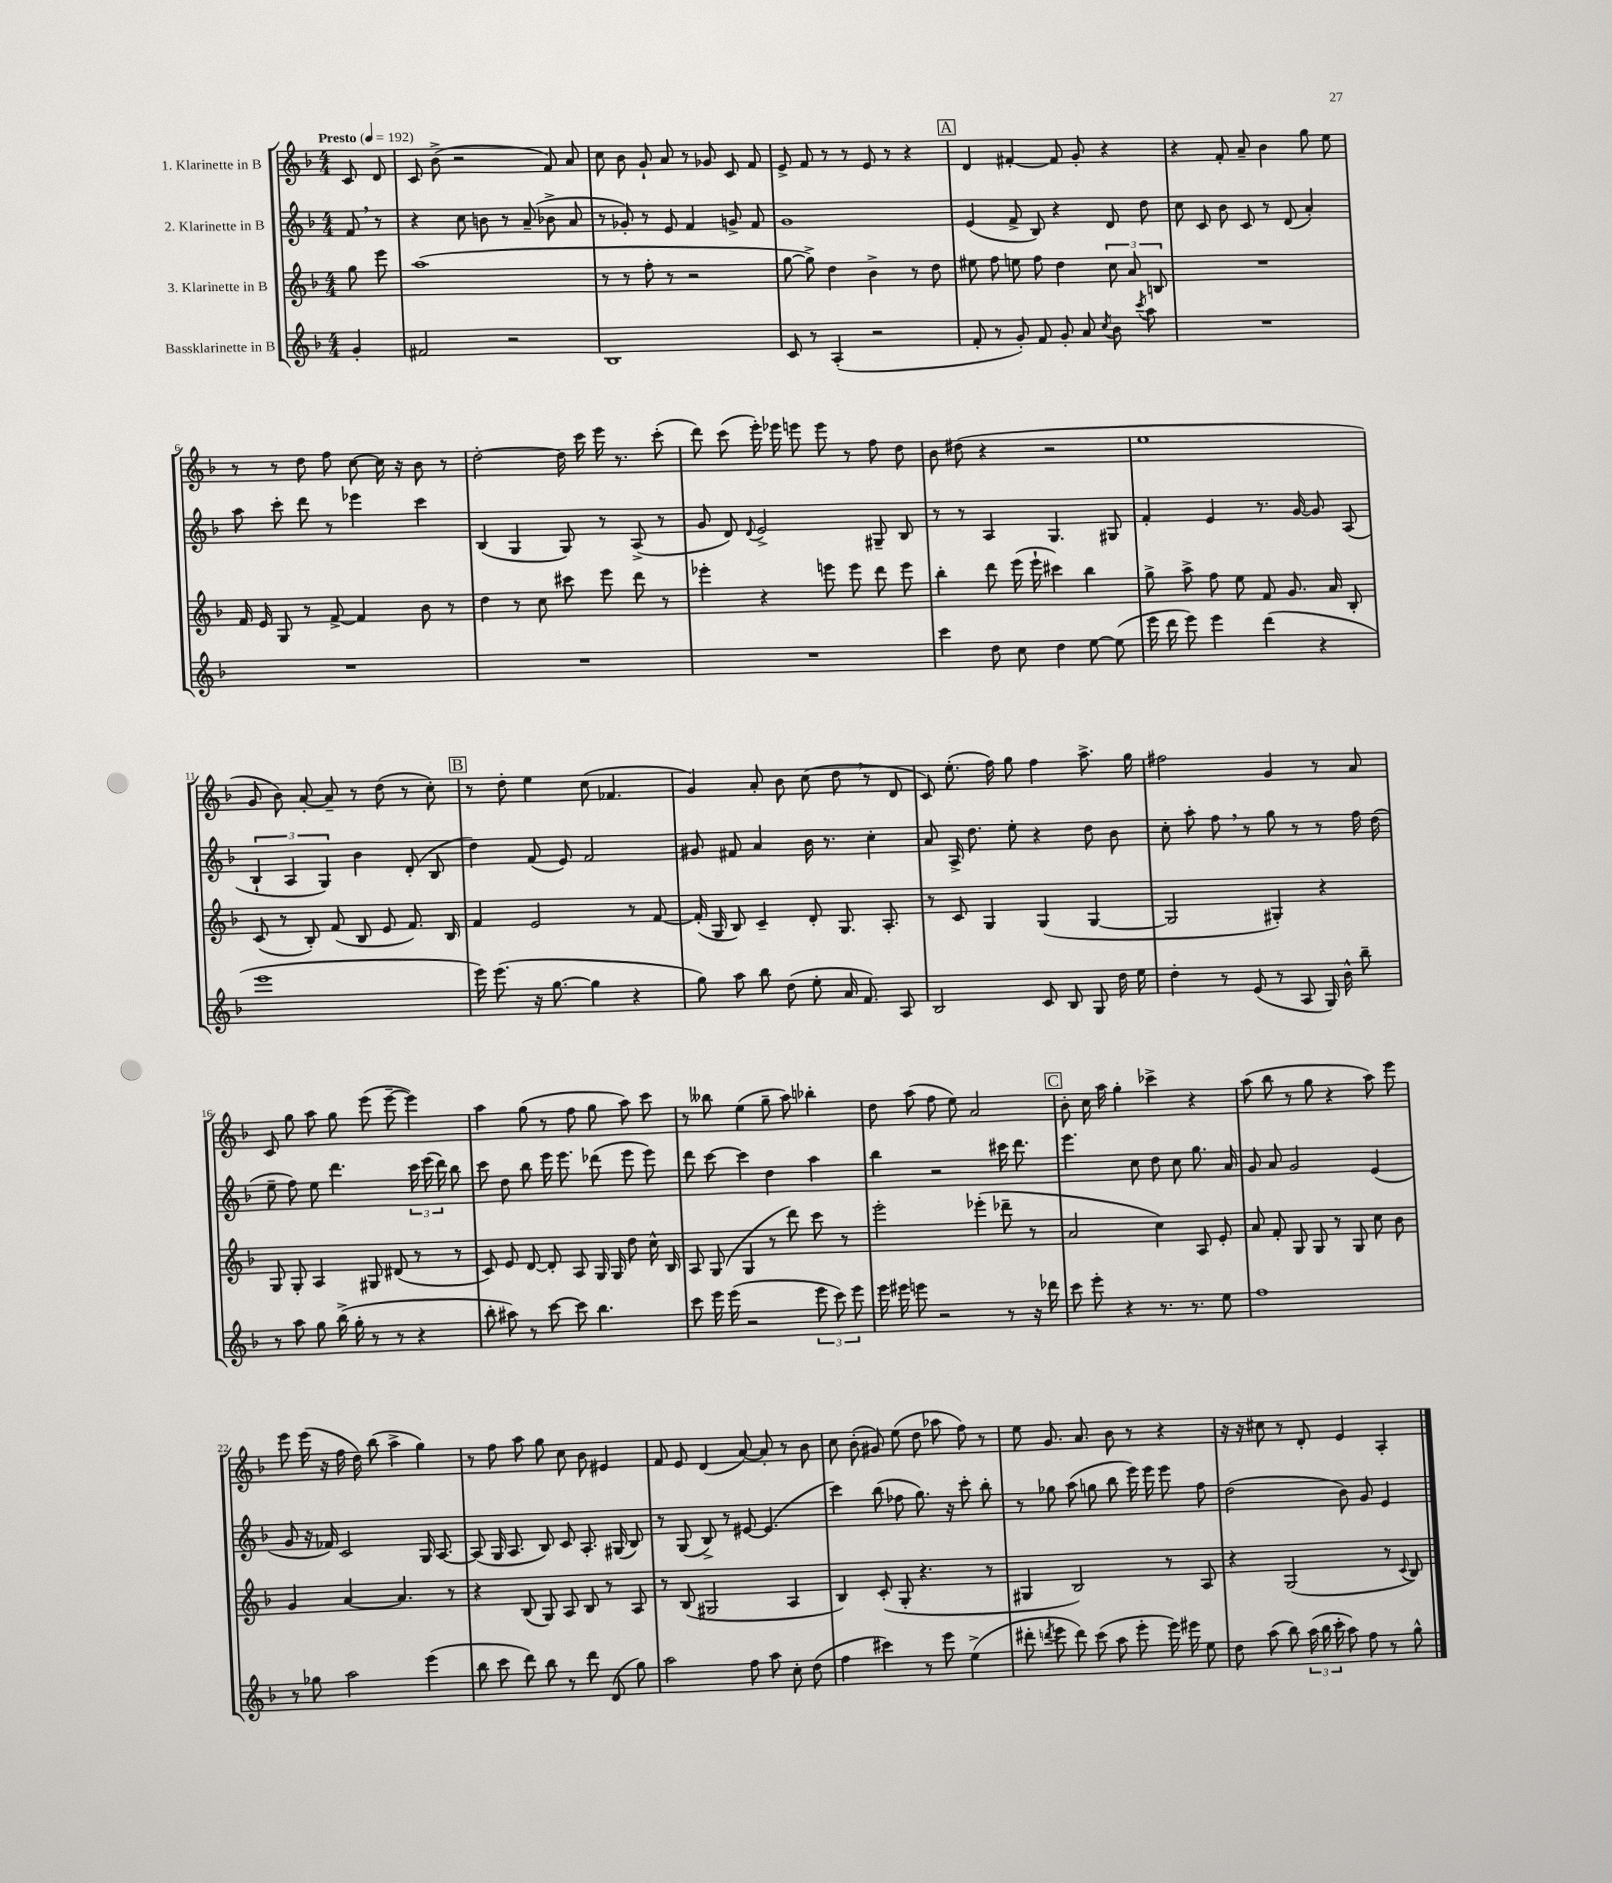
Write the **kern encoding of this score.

**kern	**kern	**kern	**kern
*staff4	*staff3	*staff2	*staff1
*clefG2	*clefG2	*clefG2	*clefG2
*k[b-]	*k[b-]	*k[b-]	*k[b-]
*M4/4	*M4/4	*M4/4	*M4/4
*MM192	*MM192	*MM192	*MM192
4g'	8gg	8f	8c
.	8eee	8r	8d
=	=	=	=
2f#	(1aa	4r	8c
.	.	.	(8b-^
.	.	8cc	2r
.	.	8b	.
2r	.	8r	.
.	.	(8a~	.
.	.	8b-^	8f)
.	.	8a	8a
=	=	=	=
1B-	8r	8r	8cc
.	8r	8g-')	8b-
.	8ff'	8r	8g`
.	8r	8e	8a
.	2r	4f	8r
.	.	.	8g-
.	.	8g^	8c
.	.	8f	8f
=	=	=	=
8c	[8gg	1g	8e^
8r	8gg^])	.	8f
(4A'	4dd	.	8r
.	.	.	8r
2r	4b-^	.	8e
.	.	.	8r
.	8r	.	4r
.	8dd	.	.
=	=	=	=
8f'	8ee#	(4e	4d
8r	8ff	.	.
8g')	8ee	8f^	[4f#'
8f	8ff	8B-)	.
8g'	4dd	4r	8f#]
8a	.	.	8g'
8qcc	.	.	.
8b-	12cc	8d	4r
.	12a	.	.
8qccc	.	.	.
8aa	.	8dd	.
.	12B	.	.
=	=	=	=
1r	1r	8cc	4r
.	.	8c	.
.	.	8b-	8f'
.	.	8c	8a~
.	.	8r	4b-
.	.	(8d	.
.	.	4a')	8gg
.	.	.	8ee
=	=	=	=
1r	16f	8aa	8r
.	16e	.	.
.	8G	8ccc'	8r
.	8r	8ddd	8dd
.	[8f^	8r	8ff
.	4f]	4eee-	[8cc
.	.	.	16cc]
.	.	.	16r
.	8b-	4ccc	8b-
.	8r	.	8r
=	=	=	=
1r	4dd	(4B-	[2dd'
.	8r	4G	.
.	8cc	.	.
.	8ccc#	8G)	16dd]
.	.	.	16ccc
.	8eee	8r	16eee
.	.	.	8.r
.	8ddd	(8A^	.
.	8r	8r	(8ccc'
=	=	=	=
1r	4eee-'	8g	8ddd)
.	.	8d)	(8ccc
.	.	8qqd	.
.	4r	2e^	16eee')
.	.	.	16eee-
.	.	.	8eee
.	8eee	.	8eee
.	8eee	.	8r
.	8ddd	8G#~	8ff
.	8eee	8B-	8dd
=	=	=	=
4ccc	4bb-'	8r	8b-
.	.	8r	(8dd#
8dd	8ddd	4A	4r
8cc	(16eee	.	.
.	16eee`	.	.
4dd	4ccc#)	4.G	2r
[8ee	4bb-	.	.
(8ee]	.	8G#	.
=	=	=	=
16eee	8gg^	4f'	1ee
16ddd	.	.	.
8eee)	8aa^	.	.
4eee	8ff	4e	.
.	8ee	.	.
(4ddd	8f	8.r	.
.	8.g	.	.
.	.	[16g	.
4r	.	8g]	.
.	16a	.	.
.	8B-'	(8A	.
=	=	=	=
1eee	(8c	6B-`	8g
.	8r	.	8b-)
.	.	6A	.
.	8B-')	.	[8a'
.	.	6G)	.
.	(8f	.	8a~]
.	8B-	4b-	8r
.	8e	.	(8dd
.	8.f)	(8d'	8r
.	.	8B-	8cc')
.	16B-	.	.
=	=	=	=
16eee)	4f	4dd)	8r
(8.eee	.	.	.
.	.	.	8dd'
16r	2e	(8f	4ee
[8.gg	.	.	.
.	.	8e)	.
4gg]	.	2f	(8cc
.	.	.	4.f-
4r	8r	.	.
.	[8f	.	.
=	=	=	=
8gg)	(16f']	8g#	4g)
.	16G	.	.
8aa	8B-)	8f#	.
8bb-	4c~	4a	8a'
(8dd	.	.	8b-
8ee'	8d'	16b-	(8cc
.	.	8.r	.
16a	8.G	.	8dd
8.f)	.	.	.
.	.	4cc'	8r
.	8.A'	.	.
8A	.	.	8d
=	=	=	=
2B-	8r	8a	8c)
.	8c	16A^	(8.ee'
.	.	8.dd	.
.	4G	.	.
.	.	.	16ff)
.	.	8ee'	8gg
8c	(4G	4r	4ff
8B-	.	.	.
8G	[4G	8dd	8.aa^
16dd	.	8b-	.
16ee	.	.	16gg
=	=	=	=
4dd'	2G]	8cc'	2ff#
.	.	8aa'	.
8r	.	8ff	.
(8e	.	8r	.
8r	4G#')	8gg	4g
8A	.	8r	.
16G)	4r	8r	8r
16b-^^	.	.	.
8bb-~	.	16ff	8a
.	.	(16dd	.
=	=	=	=
8r	8G	8ee~	8c
8aa	8G'	8ff)	8gg
8gg	4A	8ee	8aa
(16bb-^	.	4.ddd	8gg
16gg'	.	.	.
8r	8G#	.	(8eee
8r	(8d#	.	[8eee~
4r	8r	24ccc	4eee])
.	.	(24eee	.
.	.	24ddd)	.
.	8r	8bb-	.
=	=	=	=
8bb-'	8c)	8ccc	4aa
8aa#)	8e	8dd	.
8r	[8d	8bb-	(8gg
[8ccc	8d']	16eee	8r
.	.	8.eee	.
8ccc]	8A	.	8ff
4.bb-	16G	(8ddd-	8gg
.	16G	.	.
.	8dd	8eee	8aa)
.	16cc^^	8eee)	8ccc
.	16B-	.	.
=	=	=	=
8ccc	8A	8ddd	8r
16eee	(8G	[8ccc	8bb--
(16eee	.	.	.
2r	4G	4ccc]	(4ee
.	8r	4dd	8gg~
.	8ddd)	.	8aa)
12eee	8ccc	4aa	4bb-'
12ccc)	.	.	.
.	8r	.	.
12eee	.	.	.
=	=	=	=
16eee	2eee'	4bb-	8dd
16eee#	.	.	.
8eee	.	.	(8aa
2r	.	2r	8ff
.	.	.	8ee)
.	(4eee-'	.	2a
8r	8ddd-~	16ccc#	.
.	.	8.ddd	.
16r	8r	.	.
16ddd-	.	.	.
=	=	=	=
8ccc	2a	4.eee	8b-'
8eee'	.	.	16cc
.	.	.	16aa
4r	.	.	4gg'
.	.	8cc	.
8.r	4cc)	8dd	4ccc-^
.	.	8cc	.
8.r	.	.	.
.	8A	8.gg	4r
8ee	8e'	.	.
.	.	16a	.
=	=	=	=
1ff	8a	8g	(8aa
.	8f'	8a	8bb-
.	8G	2g	8r
.	8G	.	8gg
.	8r	.	4r
.	8G	.	.
.	8cc	(4e	8aa)
.	8b-	.	8eee
=	=	=	=
8r	4g	8g	8eee
8gg-	.	16r	(16eee
.	.	16f-)	16r
2aa	[4a	2c	16ff
.	.	.	16dd)
.	.	.	(8bb-
.	4.a]	.	4aa^
(4eee	.	16G	4gg)
.	.	[8.A	.
.	8r	.	.
=	=	=	=
8bb-	4r	(8A]	8r
8ccc	.	16G	8ff
.	.	8.A	.
8ddd)	(8B-	.	8aa
8bb-	8G)	8B-)	8gg
8r	8A	8c	8cc
8ddd	8B-	8.A'	8b-
(8d	8r	.	4e#
.	.	(16G#	.
8gg)	8A	8B-)	.
=	=	=	=
2aa	8r	8r	8f
.	(8B-	(8G	8e
.	2G#	8B-^)	(4d
.	.	8r	.
8ff	.	[8e#	[8a)
8aa	.	(4.e#]	8a']
8cc'	4A	.	8r
(8dd	.	.	8b-
=	=	=	=
4ff	4B-)	4ccc)	8cc
.	.	.	(8b-'
4ccc#)	(8c'	(8bb-	8g#)
.	8G'	8ff-	(8ee
8r	4.r	8.gg)	8dd
8eee	.	.	8aa-
.	.	16r	.
(4ee^	.	8ccc'	8ff)
.	8r	8bb-'	8r
=	=	=	=
8ddd#'	4G#	8r	8ee
8qddd	.	.	.
8eee	.	8gg-	8.g
8ddd)	2B-)	(8aa	.
.	.	.	8.a
(8ccc	.	8gg	.
8aa	.	8bb-	8b-
8eee'	.	16eee)	8r
.	.	16eee	.
16eee)	8r	8eee	4r
16eee#	.	.	.
8ee	8A	8ff	.
=	=	=	=
8dd	4r	(2dd	16r
.	.	.	16r
(8aa	.	.	8cc#
8bb-)	(2G	.	8r
(24aa	.	.	8d'
24bb-	.	.	.
24ccc'	.	.	.
8aa)	.	8b-)	4e
8ff	.	8g	.
8r	8r	4e	4A'
.	8qqc	.	.
8gg^^	8B-)	.	.
==	==	==	==
*-	*-	*-	*-
